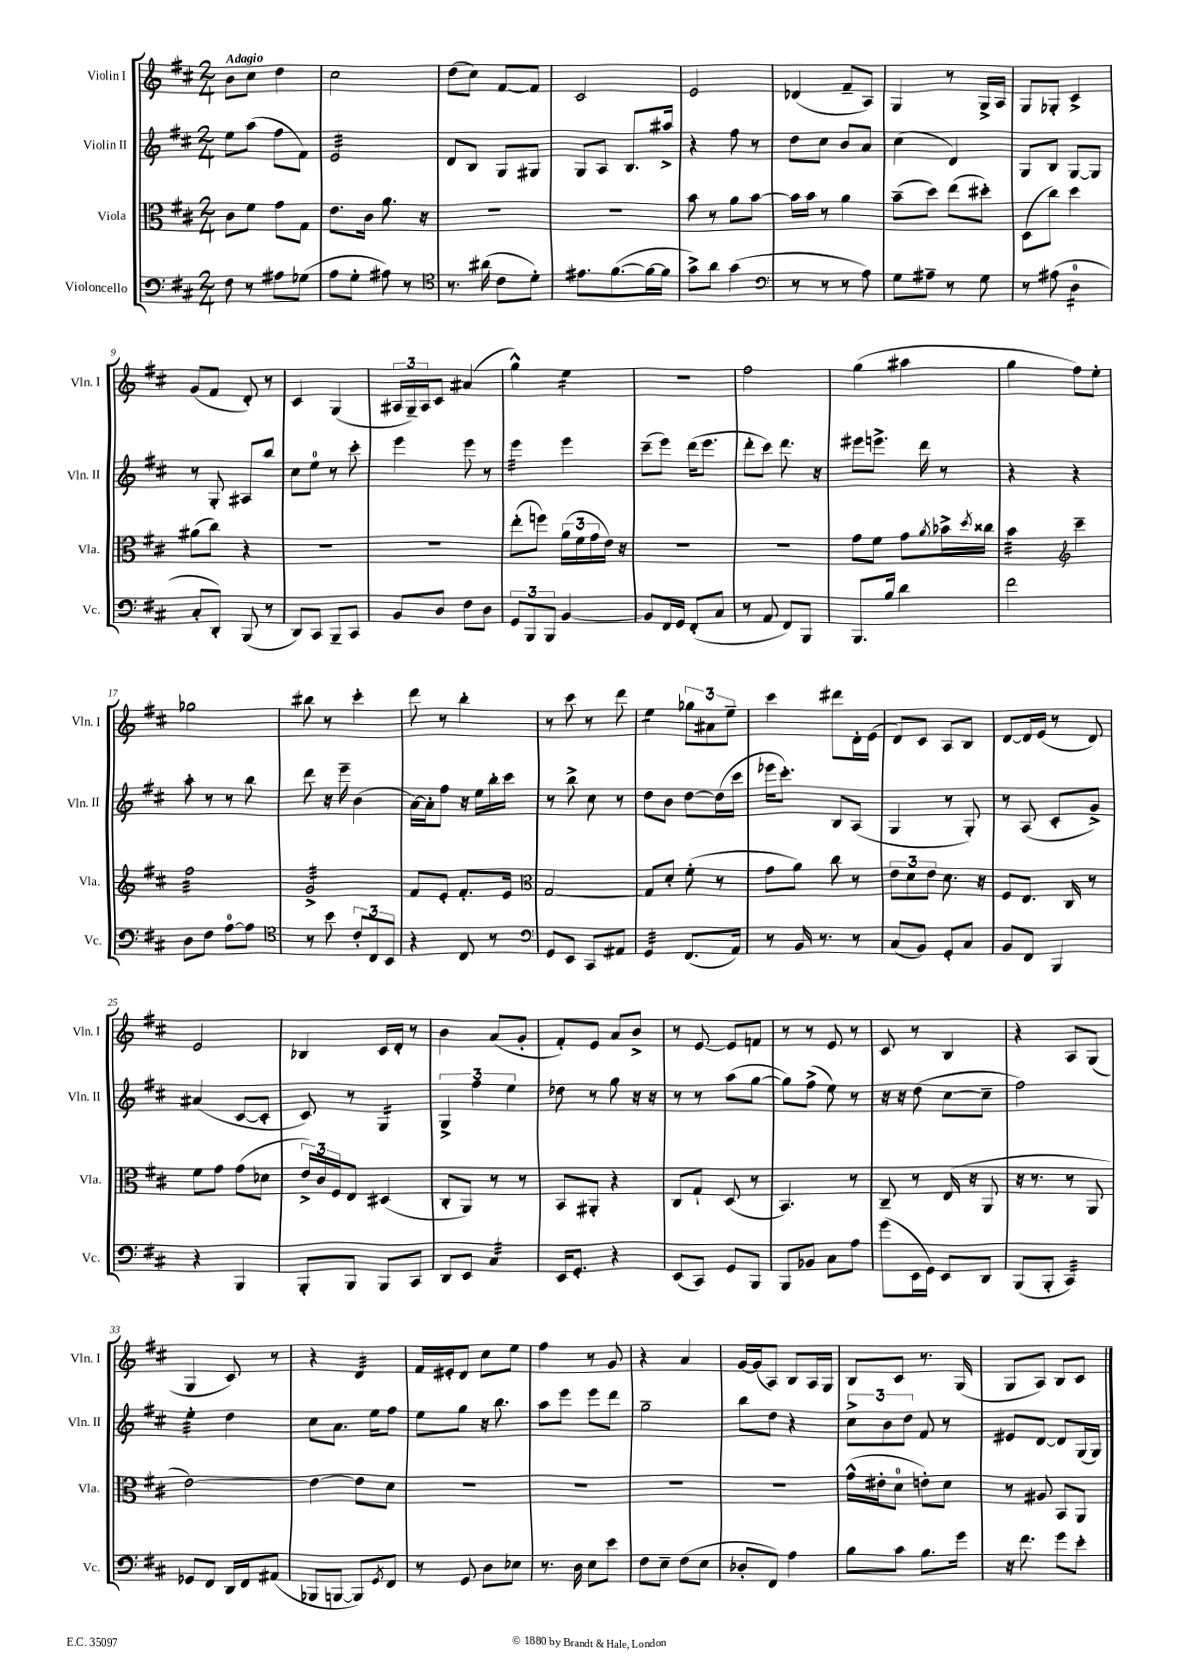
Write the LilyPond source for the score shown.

<<
\new StaffGroup <<
\new Staff = "s0" \with { instrumentName = "Violin I" shortInstrumentName = "Vln. I" } {
    \clef treble \key d \major \numericTimeSignature \time 2/4 \tempo "Adagio"
    b'8 cis''8 d''4 |
    cis''2 |
    d''8( cis''8) fis'8~ fis'8 |
    cis'2 |
    e'2 |
    des'4( fis'8-- a8) |
    g4 r8 g16-> a16 |
    g8 ges8-. cis'4-> |
    g'8( fis'8 d'8-.) r8 |
    cis'4 g4( |
    \tuplet 3/2 { ais16 g16--) ais16 } cis'8 ais'4( |
    g''4-^) e''4:16 |
    r2 |
    fis''2 |
    g''4( ais''4 |
    g''4 fis''8) e''8-. |
    ges''2 |
    bis''8 r8 cis'''4-. |
    d'''8 r8 b''4-. |
    r8 cis'''8 r8 d'''8 |
    e''4:8 \tuplet 3/2 { ges''8 ais'8 e''8-- } |
    cis'''4 dis'''8 d'16-. e'16( |
    d'8) cis'8 a8 b8 |
    d'8~ d'16 e'16( r8 d'8) |
    e'2 |
    bes4 cis'16 d'16-. r8 |
    b'4 a'8( g'8-. |
    fis'8-.) e'8 a'8 b'8-> |
    r8 e'8~ e'8 f'8 |
    r8 r8 e'8 r8 |
    cis'8 r8 b4 |
    r4 a8 g8( |
    g4 cis'8) r8 |
    r4 d'4:32 |
    fis'16 eis'16-. d'8 cis''8 e''8 |
    fis''4 r8 g'8 |
    r4 a'4 |
    g'16~ g'16( a8) b8 a16 g16 |
    b8 cis'8 r8. g16( |
    g8 a8) b8 cis'8 \bar "|." |
}
\new Staff = "s1" \with { instrumentName = "Violin II" shortInstrumentName = "Vln. II" } {
    \clef treble \key d \major \numericTimeSignature \time 2/4
    e''8 a''8( fis''8 fis'8) |
    e'2:32 |
    d'8 b8 g8 gis8 |
    g8 a8 b8. ais''16-> |
    r4 fis''8 r8 |
    d''8 cis''8 b'8 a'8 |
    cis''4( d'4) |
    g8 b8 g8~ g8 |
    r8 g8-. ais8 b''8 |
    cis''8 e''8-0 r8 cis'''8-. |
    e'''4 e'''8 r8 |
    e'''4:32 e'''4 |
    cis'''8--( e'''8) d'''16( e'''8. |
    d'''8-. cis'''8) d'''8. r16 |
    eis'''8 e'''8.-> d'''16 r8 |
    r4 r4 |
    a''8-. r8 r8 b''8 |
    d'''8 r16 e'''16-- b'4( |
    a'16~) a'16-. fis''8 r16 e''16 b''16-. cis'''16 |
    r8 b''8-> cis''8 r8 |
    d''8 b'8 d''8~ d''16( cis'''16 |
    ees'''16 cis'''8.-.) b8 a8( |
    g4 r8 g8-.) |
    r8 a8( cis'8-. g'8->) |
    ais'4( cis'8~ cis'8-. |
    cis'8) r8 g4:16 |
    \tuplet 3/2 { g4-> fis''4 e''4 } |
    des''8 r8 g''8 r16 r16 |
    r8 r8 a''8( g''8~ |
    g''8) fis''8->( e''8) r8 |
    r16 r16 d''8( cis''8~ cis''8-- |
    fis''2) |
    e''4:32-. d''4 |
    cis''8 a'8. e''16 fis''8 |
    e''8 g''8 r16 b''8. |
    a''8 e'''8 e'''8 d'''8 |
    g''2-- |
    b''8 d''8 r4 |
    \tuplet 3/2 { cis''8-> b'8 d''8 } fis'8 r8 |
    eis'8 d'8~ d'8 g16( g16) \bar "|." |
}
\new Staff = "s2" \with { instrumentName = "Viola" shortInstrumentName = "Vla." } {
    \clef alto \key d \major \numericTimeSignature \time 2/4
    cis'8 fis'8 g'8 g8 |
    e'8. cis'16 a'8. r16 |
    R2 |
    R2 |
    b'8 r8 a'8 b'8~ |
    b'16 b'16 r8 a'4 |
    b'8--( d''8) e''8( dis''8-.) |
    d8( cis''8) d''4 |
    ais'8( cis''8) r4 |
    r2 |
    r2 |
    e''8-.( f''8) \tuplet 3/2 { a'16( fis'16 g'16 } e'16) r16 |
    R2 |
    r2 |
    g'8 fis'8 g'8 \acciaccatura { a'8 } bes'16-> \acciaccatura { d''8 } cisis''16 |
    b'4:32 \clef treble cis'''4-- |
    fis''2:32 |
    g'2:32-> |
    fis'8 e'8-. fis'8.-. e'16 |
    \clef alto g2~ |
    g8 d'8-. fis'8-.( r8 |
    g'8 a'8) cis''8 r8 |
    \tuplet 3/2 { e'8 d'8 e'8 } d'8. r16 |
    fis8 e8. cis16 r8 |
    fis'8 g'8 g'8( des'8 |
    \tuplet 3/2 { e'16->) cis'16 fis16 } e8 dis4( |
    cis8-. a,8) r8 r8 |
    b,8 ais,8-. r4 |
    cis8 g8-! d8( r8 |
    b,4.) r8 |
    cis8-- r8 e16( r16 a,8 |
    r16 r8. r8 a,8 |
    e'2~) |
    e'4~ e'8 d'8 |
    R2 |
    R2 |
    R2 |
    R2 |
    g'16-^( eis'16-. d'8-0 e'8-.) d'8 |
    r8 ais8 b,8 a,8 \bar "|." |
}
\new Staff = "s3" \with { instrumentName = "Violoncello" shortInstrumentName = "Vc." } {
    \clef bass \key d \major \numericTimeSignature \time 2/4
    fis8 r8 ais8 ges8( |
    a8 g8-. ais8) r8 |
    \clef tenor r8. ais'16( cis'8 d'8-.) |
    eis'8. fis'8.~( fis'16~ fis'16 |
    g'8->) a'8 g'4( |
    \clef bass r8 r8 r8 a8) |
    g8 ais8-- r8 g8 |
    r8 ais8( d4:16-0 |
    cis8-. d,8-.) b,,8( r8 |
    d,8) cis,8 b,,8-- cis,8 |
    b,8 d8 fis8 d8 |
    \tuplet 3/2 { g,8 b,,8 b,,8 } b,4~ |
    b,8 fis,16 g,16 fis,8-.( cis8 |
    r8 a,8 fis,8) b,,8 |
    b,,8. b16 d'4 |
    fis'2 |
    d8 fis8 a8-0~ a8 |
    \clef tenor r8 b'8 \tuplet 3/2 { cis'8-. cis8 b,8 } |
    r4 cis8 r8 |
    \clef bass g,8 e,8 cis,8 ais,8 |
    g,4:32 fis,8.( a,16) |
    r8 b,16 r8. r8 |
    cis8( b,8) g,8-. cis8 |
    b,8 fis,8 b,,4 |
    r4 b,,4 |
    b,,8-. b,,8 b,,8 cis,8 |
    d,8 e,8 cis4:32 |
    e,16 g,8.-. r4 |
    e,8( cis,8) g,8 b,,8 |
    b,,8 bes,8 cis8 a8 |
    g'8( e,16 g,16) e,8 d,8 |
    b,,8( b,,8-. cis,4:32) |
    ges,8 fis,8 d,16 fis,16 ais,8( |
    bes,,8 b,,8~ b,,8) \acciaccatura { g,8 } fis,8 |
    r8 g,8 d8 ees8 |
    r8. d16 e8 e'8 |
    fis8 e8-- fis8( e8 |
    des8-. fis,8) a4 |
    b8 cis'8 b8. g'16 |
    r16 fis'8. g'8 e'8-. \bar "|." |
}
>>
>>
